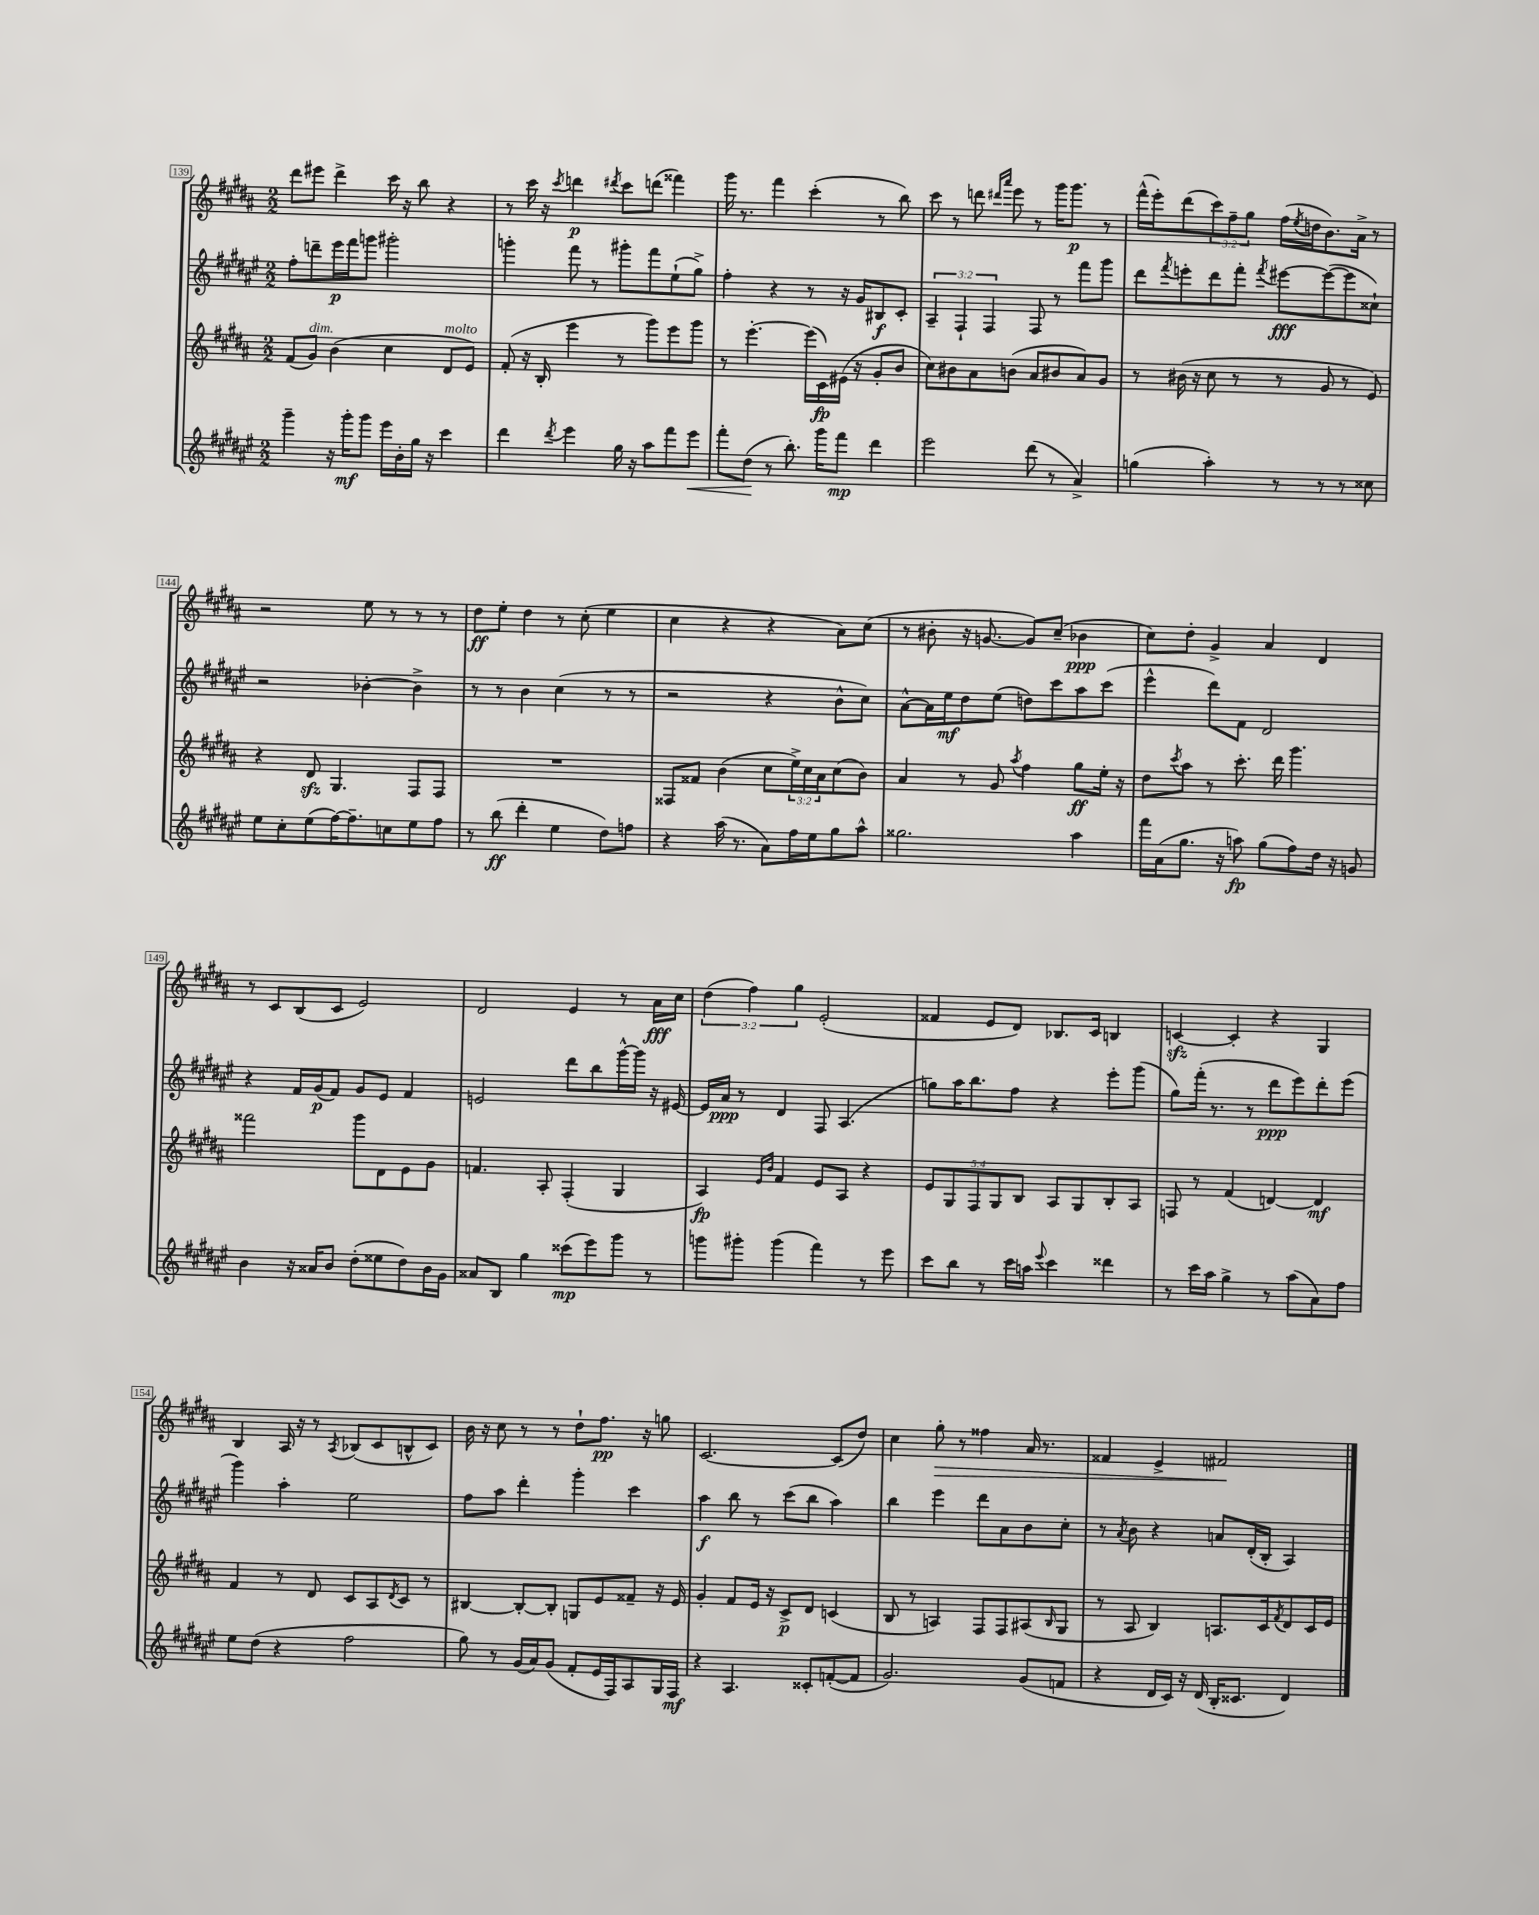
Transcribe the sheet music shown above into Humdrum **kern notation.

**kern	**dynam	**kern	**dynam	**kern	**dynam	**kern	**dynam
*part4	*part4	*part3	*part3	*part2	*part2	*part1	*part1
*staff4	*staff4	*staff3	*staff3	*staff2	*staff2	*staff1	*staff1
*clefG2	*	*clefG2	*	*clefG2	*	*clefG2	*
*k[f#c#g#d#a#e#]	*	*k[f#c#g#d#a#]	*	*k[f#c#g#d#a#e#]	*	*k[f#c#g#d#a#]	*
*M2/2	*	*M2/2	*	*M2/2	*	*M2/2	*
=139	=139	=139	=139	=139	=139	=139	=139
4ggg#~\	.	(8f#/L	.	8ff#'\L	.	8ddd#\L	.
!	!	!LO:TX:a:i:t=dim.	!	!	!	!	!
.	.	8g#/J)	.	8dddn~\	.	8eee#X\J	.
16r	.	(4b\	.	16eee#\L	p	4ddd#^\	.
16ggg#'\KL	mf	.	.	16fff#\J	.	.	.
8ggg#\J	.	.	.	8gggn\J	.	.	.
16eee#\LL	.	4cc#\	.	2ggg#X'\	.	16ccc#\	.
16b'\	.	.	.	.	.	16r	.
16gg#\JJ	.	.	.	.	.	8bb\	.
16r	.	.	.	.	.	.	.
!	!	!LO:TX:a:i:t=molto	!	!	!	!	!
4ccc#\	.	8d#/L	.	.	.	4r	.
.	.	8e/J)	.	.	.	.	.
=140	=140	=140	=140	=140	=140	=140	=140
4ddd#\	.	(8f#'/	.	4gggn'\	.	8r	.
.	.	16r	.	.	.	16ccc#\	.
.	.	16B'/	.	.	.	16r	.
8qddd#/	.	.	.	.	.	8qccc#/	.
4eee#\	.	4eee\	.	8fff#\	.	4dddn\	p
.	.	.	.	8r	.	.	.
.	.	.	.	.	.	8qddd#X/	.
16gg#\	.	8r	.	8ggg#X'\L	.	8ccc#\L	.
16r	.	.	.	.	.	.	.
8aa#\L	.	8ggg#\L)	.	8fff#\	.	(8dddn\J	.
8fff#\	.	8eee\	.	(8ee#`\	.	4fff##X\)	.
!	!LO:HP:b	!	!	!	!	!	!
8eee#\J	<	8ggg#\J	.	8gg#^\J)	.	.	.
=141	=141	=141	=141	=141	=141	=141	=141
8fff#'\L	.	8r	.	4ff#'\	.	16ggg#\	.
.	.	.	.	.	.	8.r	.
(8dd#\J	.	[4.eee'\	.	.	.	.	.
8r	[	.	.	4r	.	4fff#\	.
8.bb'\)	.	.	.	.	.	.	.
.	.	(16eee\LL]	.	8r	.	(4ccc#'\	.
16ggg#\KL	.	16c#\)	fp	.	.	.	.
8fff#\J	mp	(16e#X\JJ	.	16r	.	.	.
.	.	16r	.	16g#/KL	.	.	.
4ddd#\	.	8g#'/L	.	8B#X/	f	8r	.
.	.	8b/J	.	8c#'/J	.	8bb\)	.
=142	=142	=142	=142	=142	=142	=142	=142
2eee#\	.	8cc#\L)	.	6A#~/	.	8ccc#\	.
.	.	8b#X\	.	.	.	8r	.
.	.	.	.	6F#`/	.	.	.
.	.	8a#\	.	.	.	8dddn\	.
.	.	.	.	6F#/	.	.	.
.	.	.	.	.	.	16qqddd#X/LL	.
.	.	.	.	.	.	16qqaaa#/JJ	.
.	.	(8bn\J	.	.	.	8eee\	.
(8ddd#\	.	8a#/L	.	8F#/	.	8r	.
8r	.	8b#X/	.	8r	.	16ggg#\KL	.
.	.	.	.	.	.	8.ggg#\J	p
4a#^/)	.	8a#/)	.	8fff#\L	.	.	.
.	.	8g#/J	.	8ggg#\J	.	8r	.
=143	=143	=143	=143	=143	=143	=143	=143
(4ggn\	.	8r	.	8ddd#\L	.	(16fff#^^\LL	.
.	.	.	.	.	.	16eee'\J)	.
.	.	.	.	8qfff#/	.	.	.
.	.	(16b#X\	.	8eeen'\	.	(8ddd#\	.
.	.	16r	.	.	.	.	.
4aa#'\)	.	8cc#\	.	8ddd#\	.	12ccc#\)	.
.	.	.	.	.	.	12ff#~\	.
.	.	8r	.	8fff#'\J	.	.	.
.	.	.	.	.	.	12gg#\J	.
.	.	.	.	8qfff#/	.	.	.
8r	.	8r	.	[8eee#X\L	fff	(16ff#\LL	.
.	.	.	.	.	.	8qee/	.
.	.	.	.	.	.	16ddn\J	.
8r	.	8g#/	.	(8eee#\_	.	8.b\)	.
8r	.	8r	.	8eee#\]	.	.	.
.	.	.	.	.	.	16a#^\Jk	.
8cc##X\	.	8e/)	.	8cc##X`\J)	.	8r	.
!!LO:LB:g=z
=144	=144	=144	=144	=144	=144	=144	=144
8ee#\L	.	4r	.	2r	.	2r	.
8cc#'\	.	.	.	.	.	.	.
(8ee#\	.	8d#zz/	.	.	.	.	.
[16ff#\K)	.	4.G#/	.	.	.	.	.
8.ff#~\]	.	.	.	.	.	.	.
.	.	.	.	[4b-X'\	.	8ee\	.
8ccn\	.	.	.	.	.	8r	.
8ee#\	.	8F#/L	.	4b-^\]	.	8r	.
8ff#\J	.	8F#/J	.	.	.	8r	.
=145	=145	=145	=145	=145	=145	=145	=145
8r	.	1r	.	8r	.	8dd#\L	ff
(8bb\	ff	.	.	8r	.	8ee'\J	.
4ddd#'\	.	.	.	4b\	.	4dd#\	.
4ee#\	.	.	.	(4cc#\	.	8r	.
.	.	.	.	.	.	(8cc#'\	.
8dd#\L)	.	.	.	8r	.	4ee\	.
8ffn\J	.	.	.	8r	.	.	.
=146	=146	=146	=146	=146	=146	=146	=146
4r	.	8F##X/L	.	2r	.	4cc#\	.
.	.	8f##X/J	.	.	.	.	.
(16aa#\	.	(4b\	.	.	.	4r	.
8.r	.	.	.	.	.	.	.
8a#\L)	.	8cc#\L	.	4r	.	4r	.
16ff#\L	.	24ee^\L)	.	.	.	.	.
.	.	24cc#\	.	.	.	.	.
16ee#\J	.	.	.	.	.	.	.
.	.	24a#\J	.	.	.	.	.
8gg#\	.	(8cc#\	.	8b^^\L	.	8a#\L)	.
8aa#^^\J	.	8b\J)	.	8cc#\J)	.	(8cc#\J	.
=147	=147	=147	=147	=147	=147	=147	=147
2.gg##X\	.	4a#/	.	[8a#^^\L	.	8r	.
.	.	.	.	16a#\L]	.	8b#X'\	.
.	.	.	.	16ee#\J	mf	.	.
.	.	8r	.	8dd#\	.	16r	.
.	.	.	.	.	.	[8.gn/	.
.	.	8g#/	.	(8ee#\J	.	.	.
.	.	8qaa#/	.	.	.	.	.
.	.	4ff#\	.	8ddn\L)	.	8g/L])	.
.	.	.	.	8ccc#\	.	(8cc#~/J	.
4aa#\	.	8gg#\L	ff	8aa#\	.	4b-X\	ppp
.	.	16ee'\Jk	.	(8ccc#\J	.	.	.
.	.	16r	.	.	.	.	.
=148	=148	=148	=148	=148	=148	=148	=148
16fff#\LL	.	8dd#\L	.	4eee#^^\	.	8cc#\L)	.
(16a#\J	.	.	.	.	.	.	.
.	.	8qccc#/	.	.	.	.	.
8.gg#\J	.	8aa#\J	.	.	.	8dd#'\J	.
.	.	8r	.	8ddd#\L)	.	4g#^/	.
16r	.	.	.	.	.	.	.
8aan\)	fp	8.ccc#'\	.	8f#\J	.	.	.
(8gg#\L	.	.	.	2d#/	.	4a#/	.
.	.	16ddd#\	.	.	.	.	.
8ff#\)	.	4.ggg#\	.	.	.	.	.
16dd#\Jk	.	.	.	.	.	4d#/	.
16r	.	.	.	.	.	.	.
8gn/	.	.	.	.	.	.	.
!!LO:LB:g=z
=149	=149	=149	=149	=149	=149	=149	=149
4b\	.	2fff##X\	.	4r	.	8r	.
.	.	.	.	.	.	8c#/L	.
16r	.	.	.	16f#/LL	.	(8B/	.
16a##X/KL	.	.	.	(16g#/J	p	.	.
8b/J	.	.	.	8f#/J)	.	8c#/J	.
(8dd#'\L	.	8ggg#\L	.	8g#/L	.	2e/)	.
8ee##X\	.	8d#\	.	8e#/J	.	.	.
8dd#\)	.	8e\	.	4f#/	.	.	.
16b\L	.	8g#\J	.	.	.	.	.
16g#\JJ	.	.	.	.	.	.	.
=150	=150	=150	=150	=150	=150	=150	=150
8a##X/L	.	4.fn/	.	2en/	.	2d#/	.
8B/J	.	.	.	.	.	.	.
4gg#\	.	.	.	.	.	.	.
.	.	8A#'/	.	.	.	.	.
(8ccc##X\L	mp	(4F#'/	.	8ddd#\L	.	4e/	.
8eee#\)	.	.	.	8bb\	.	.	.
8ggg#\J	.	4G#/	.	[16ggg#^^\L	.	8r	.
.	.	.	.	16ggg#\JJ]	.	.	.
8r	.	.	.	16r	.	16a#\LL	fff
.	.	.	.	[16e#X/	.	16cc#\JJ	.
=151	=151	=151	=151	=151	=151	=151	=151
8gggn\L	.	4A#/)	fp	16e#/LL]	.	(6dd#\	.
.	.	.	.	16a#/JJ	ppp	.	.
8ggg#X'\J	.	.	.	8r	.	.	.
.	.	.	.	.	.	6ff#\)	.
.	.	16qqe/LL	.	.	.	.	.
.	.	16qqb/JJ	.	.	.	.	.
(4ggg#\	.	4f#/	.	4d#/	.	.	.
.	.	.	.	.	.	6gg#\	.
4fff#\)	.	8e/L	.	8F#/	.	(2e'/	.
.	.	8A#/J	.	(4.A#/	.	.	.
8r	.	4r	.	.	.	.	.
8eee#\	.	.	.	.	.	.	.
=152	=152	=152	=152	=152	=152	=152	=152
8ccc#\L	.	10e/L	.	8ggn\L)	.	4f##X/	.
.	.	10G#/	.	.	.	.	.
8bb\J	.	.	.	16aa#\K	.	.	.
.	.	.	.	8.bb\	.	.	.
.	.	10F#/	.	.	.	.	.
8r	.	.	.	.	.	8e/L	.
.	.	10G#/	.	.	.	.	.
16ccc#\LL	.	.	.	8ff#\J	.	8d#/J)	.
.	.	10B/J	.	.	.	.	.
16aan\JJ	.	.	.	.	.	.	.
8qqeee#/	.	.	.	.	.	.	.
4ccc#\	.	8A#/L	.	4r	.	8.B-X/L	.
.	.	8G#/	.	.	.	.	.
.	.	.	.	.	.	16c#/Jk	.
4ddd##X\	.	8B'/	.	8eee#'\L	.	4Bn/	.
.	.	8A#/J	.	(8ggg#\J	.	.	.
=153	=153	=153	=153	=153	=153	=153	=153
8r	.	8Fn/	.	8gg#\L)	.	[4cnzz/	.
16ccc#\LL	.	8r	.	(16fff#'\Jk	.	.	.
16aa#\JJ	.	.	.	8.r	.	.	.
4gg#^\	.	(4f#/	.	.	.	4c'/]	.
.	.	.	.	8r	.	.	.
8r	.	[4dn/)	.	8ddd#\L	ppp	4r	.
(8aa#\L	.	.	.	8eee#\)	.	.	.
8a#\)	.	4d/]	mf	8ddd#'\	.	4G#/	.
8ff#\J	.	.	.	(8eee#\J	.	.	.
!!LO:LB:g=z
=154	=154	=154	=154	=154	=154	=154	=154
8ee#\L	.	4f#/	.	4ggg#\)	.	4B/	.
(8dd#\J	.	.	.	.	.	.	.
4r	.	8r	.	4aa#'\	.	16A#/	.
.	.	.	.	.	.	16r	.
.	.	8d#/	.	.	.	8r	.
.	.	.	.	.	.	8qA#/	.
2ff#\	.	8c#/L	.	2ee#\	.	(8B-X/L	.
.	.	8A#/	.	.	.	8c#/	.
.	.	8qd#/	.	.	.	.	.
.	.	8c#/J	.	.	.	8Bn^^/	.
.	.	8r	.	.	.	8c#/J)	.
=155	=155	=155	=155	=155	=155	=155	=155
8gg#\)	.	[4B#X/	.	8ff#\L	.	16b\	.
.	.	.	.	.	.	16r	.
8r	.	.	.	8aa#\J	.	8cc#\	.
(16g#/LL	.	8B#'/L_	.	4ddd#'\	.	8r	.
16a#/J)	.	.	.	.	.	.	.
(8g#/J	.	8B#'/J]	.	.	.	8r	.
8f#'/L	.	8Gn/L	.	4ggg#'\	.	8dd#`\L	.
16e#/L	.	8e/	.	.	.	8.ff#\J	pp
16F#/J)	.	.	.	.	.	.	.
8A#/	.	8f##X~/J	.	4ccc#\	.	.	.
.	.	.	.	.	.	16r	.
16G#/L	.	16r	.	.	.	8ggn\	.
16F#/JJ	mf	16e/	.	.	.	.	.
=156	=156	=156	=156	=156	=156	=156	=156
4r	.	4g#'/	.	4aa#\	f	[2.c#/	.
4.A#/	.	8f#/L	.	8bb\	.	.	.
.	.	16e/Jk	.	8r	.	.	.
.	.	16r	.	.	.	.	.
.	.	8c#^/L	p	(8ccc#\L	.	.	.
8c##X'/L	.	8d#/J	.	8bb\J	.	.	.
([8fn'/	.	(4cn/	.	4aa#\)	.	(8c#/L]	.
8f/J]	.	.	.	.	.	8dd#/J)	.
=157	=157	=157	=157	=157	=157	=157	=157
2.g#/)	.	8B/	.	4bb\	.	4cc#\	.
.	.	8r	.	.	.	.	.
!	!	!	!	!	!	!	!LO:HP:b
.	.	4An/)	.	4eee#\	.	8gg#'\	>
.	.	.	.	.	.	8r	.
.	.	8F#/L	.	8ddd#\L	.	4ff##X\	.
.	.	8F#/	.	8a#\	.	.	.
(8g#/L	.	(8A#X/	.	8b\	.	16a#/	.
.	.	.	.	.	.	8.r	.
.	.	16qqB/	.	.	.	.	.
8fn/J	.	8G#/J	.	8cc#'\J	.	.	.
=158	=158	=158	=158	=158	=158	=158	=158
4r	.	8r	.	8r	.	4f##X/	.
.	.	.	.	8qa#/	.	.	.
.	.	8A#/	.	8b\	.	.	.
16d#/LL	.	4B/)	.	4r	.	4e^/	.
16c#/JJ)	.	.	.	.	.	.	.
16r	.	.	.	.	.	.	.
(16d#/	.	.	.	.	.	.	.
16B'/KL	.	8.An/L	.	8an/L	.	2f#X/	.
8.c##X/J	.	.	.	.	.	.	.
.	.	.	.	(16d#'/L	.	.	.
.	.	16c#/k	.	16B'/JJ	.	.	.
.	.	8qf#/	.	.	.	.	.
4d#/)	.	8d#/	.	4A#/)	.	.	.
.	.	16c#/L	.	.	.	.	.
.	.	16e/JJ	.	.	.	.	.
.	.	.	.	.	.	.	]
==	==	==	==	==	==	==	==
*-	*-	*-	*-	*-	*-	*-	*-
